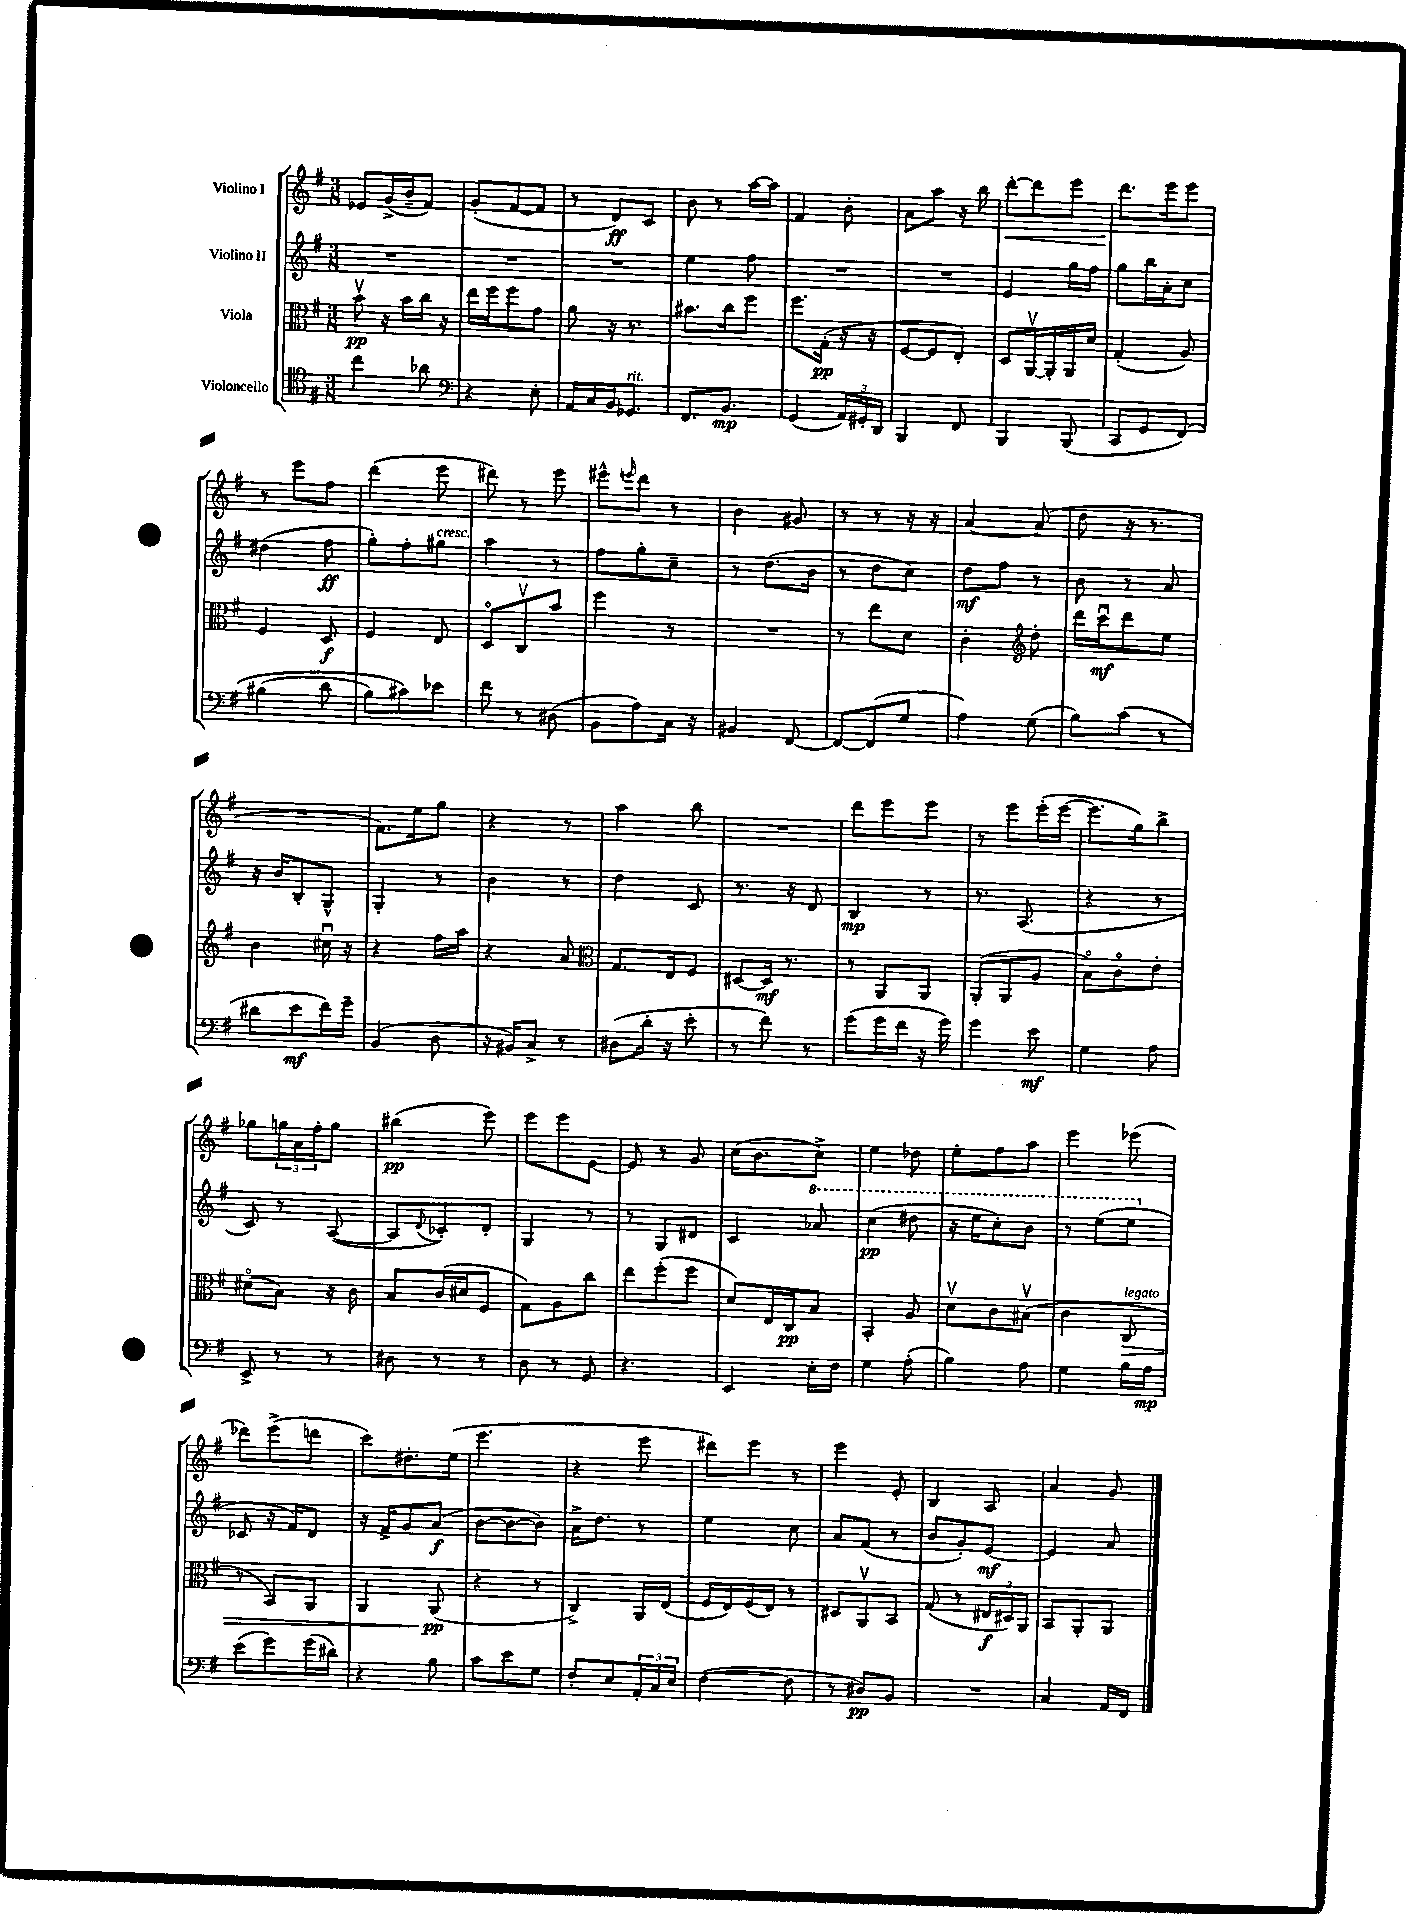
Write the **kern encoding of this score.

**kern	**kern	**kern	**kern
*staff4	*staff3	*staff2	*staff1
*clefC4	*clefC3	*clefG2	*clefG2
*k[f#]	*k[f#]	*k[f#]	*k[f#]
*M3/8	*M3/8	*M3/8	*M3/8
4cc	8bv	4.r	8e-
.	16r	.	(16g^
.	16b	.	16b~
8a-	16cc	.	8f#)
.	16r	.	.
=	=	=	=
*clefF4	*	*	*
4r	16ee	4.r	(8g'
.	16ff#	.	.
.	8ff#	.	[8f#
8E'	8g	.	8f#]
=	=	=	=
16AA	8a	4.r	8r
16C	.	.	.
16BB	16r	.	8d)
8.GG-	8.r	.	.
.	.	.	8c
=	=	=	=
8.FF#	8.b#	4ee	8b
.	.	.	8r
8.BB	16cc	.	.
.	8ff#	8ff#	[16aa
.	.	.	16aa]
=	=	=	=
(4GG	8.ff#	4.r	4f#
.	(16G'	.	.
24AA)	16r	.	8b'
24GG#'	.	.	.
.	16r	.	.
24DD	.	.	.
=	=	=	=
4BBB	[8F#	4.r	8a
.	8F#]	.	8aa
8FF#	8E')	.	16r
.	.	.	16bb
=	=	=	=
4BBB	8D	4e	[8ddd'
.	[16AAv	.	8ddd]
.	16AA']	.	.
(8BBB	16AA	16gg	8eee
.	16d	16ff#	.
=	=	=	=
8CC	(4G'	8gg	8.ddd
8GG	.	16bb	.
.	.	16a'	16eee
&(8FF#)	8A)	8cc	8eee
=	=	=	=
(4B#	4F#	(4dd#	8r
.	.	.	8eee
8d	8D	8ff#	8ff#
=	=	=	=
8B)	4F#	8gg')	(4ddd
8c#&)	.	8ff#'	.
8e-	8E	8gg#	8eee
=	=	=	=
8f#	8Do	4aa	8ddd#)
8r	8Cv	.	8r
(8D#	8b	8r	8eee
=	=	=	=
8BB	4ff#	8ff#	8eee#^^
.	.	.	16qqeee
8A)	.	8gg'	8ddd
16C	8r	8cc~	8r
16r	.	.	.
=	=	=	=
4BB#	4.r	8r	4b
.	.	(8.dd	.
[8FF#	.	.	8g#
.	.	16b	.
=	=	=	=
8FF#_	8r	8r	8r
(8FF#]	8ee	8dd	8r
8G	8d	8cc)	16r
.	.	.	16r
=	=	=	=
4A)	4c'	8dd	[4a
.	.	8ff#	.
*	*clefG2	*	*
(8G	8dd'	8r	(8a]
=	=	=	=
8B)	16ddd	8b	8dd
.	16cccu	.	.
(8c	8ddd	8r	16r
.	.	.	8.r
8r	8ee	8a	.
=	=	=	=
8d#	4b	16r	4.r
.	.	16b	.
8e	.	8B'	.
16f#)	16cc#u	8G^^	.
16g~	16r	.	.
=	=	=	=
(4BB	4r	4G'	8.f#)
.	.	.	16ee
8D	16ff#	8r	8gg
.	16aa	.	.
=	=	=	=
16r	4r	4b	4r
16BB#)	.	.	.
8C^	.	.	.
8r	8a	8r	8r
=	=	=	=
*	*clefC3	*	*
(8D#	8.G	4dd	4aa
16d'	.	.	.
16r	16E	.	.
8e'	8F#	8c	8bb
=	=	=	=
8r	[8D#	8.r	4.r
8f#)	16D#]	.	.
.	8.r	16r	.
8r	.	8d	.
=	=	=	=
(8g	8r	4B	8ddd
16g	8AA	.	8eee
16f#	.	.	.
16r	8AA	8r	8eee
16g)	.	.	.
=	=	=	=
4g	(8AA'	8.r	8r
.	8AA	.	8eee
.	.	(8.A	.
8e	8A	.	(16eee'
.	.	.	[16eee
=	=	=	=
4G	8Bo)	4r	8.eee]
.	8co	.	.
.	.	.	16gg)
8A	8e'	8r	8bb^
=	=	=	=
8EE^	(8d#o	8c)	8gg-
8r	8B)	8r	24gg
.	.	.	24a
.	.	.	24ff#'
8r	16r	([8A	8gg
.	16c	.	.
=	=	=	=
8D#	8B	8A]	(4bb#
.	.	8qqd	.
8r	(16c	8c-')	.
.	16d#	.	.
8r	8F#	8d'	8eee)
=	=	=	=
8D	8G)	4G	8eee
8r	8A	.	8eee
8GG	8cc	8r	[8e
=	=	=	=
4.r	8ee	8r	8e]
.	(8ff#'	8G	8r
.	8ff#	8d#	8g
=	=	=	=
4EE	8d)	4c	(16cc
.	.	.	8.b
.	16E	.	.
.	16C	.	.
16E'	8B	8aa-	8cc^)
16F#	.	.	.
=	=	=	=
4G	4BB'	(4ccc	4ee
(8A'	8A	8ddd#	8dd-
=	=	=	=
4B)	8dv	16r	8ee'
.	.	16eee	.
.	8c	8ccc')	8ff#
8A	(8B#v	8bb	8aa
=	=	=	=
4G	4c	8r	4eee
.	.	(8eee	.
16B	8C	8eee	(8eee-
16A	.	.	.
=	=	=	=
(8e	8r	8c-	8ddd-)
8g)	8BB)	16r	(8eee^
.	.	16f#)	.
(16g	8AA	8d	8ddd
16d#)	.	.	.
=	=	=	=
4r	4AA	16r	8ccc)
.	.	16f#^	.
.	.	8g	8.dd#'
8B	(8AA	(8a	.
.	.	.	(16ee
=	=	=	=
8c	4r	[8b	4.eee
8e	.	8b_	.
8G	8r	8b])	.
=	=	=	=
8F#'	4C^)	16a^	4r
.	.	8.dd	.
8E	.	.	.
24AA'	16AA	8r	8eee
24C	.	.	.
.	(16E	.	.
24E	.	.	.
=	=	=	=
([4F#	16F#	4ee	8ddd#)
.	16E)	.	.
.	(16F#	.	8eee
.	16E)	.	.
8F#]	8r	8cc	8r
=	=	=	=
8r	8D#	8a	4eee
8D#)	8AAv	(8f#	.
8BB	8BB	8r	8e'
=	=	=	=
4.r	(8G	8b	4B
.	8r	8g')	.
.	24E#	[8e	8A
.	24D#)	.	.
.	24AA	.	.
=	=	=	=
4C	8BB	4e]	4a
.	8AA'	.	.
16AA	8AA	8a	8g
16FF#	.	.	.
==	==	==	==
*-	*-	*-	*-
